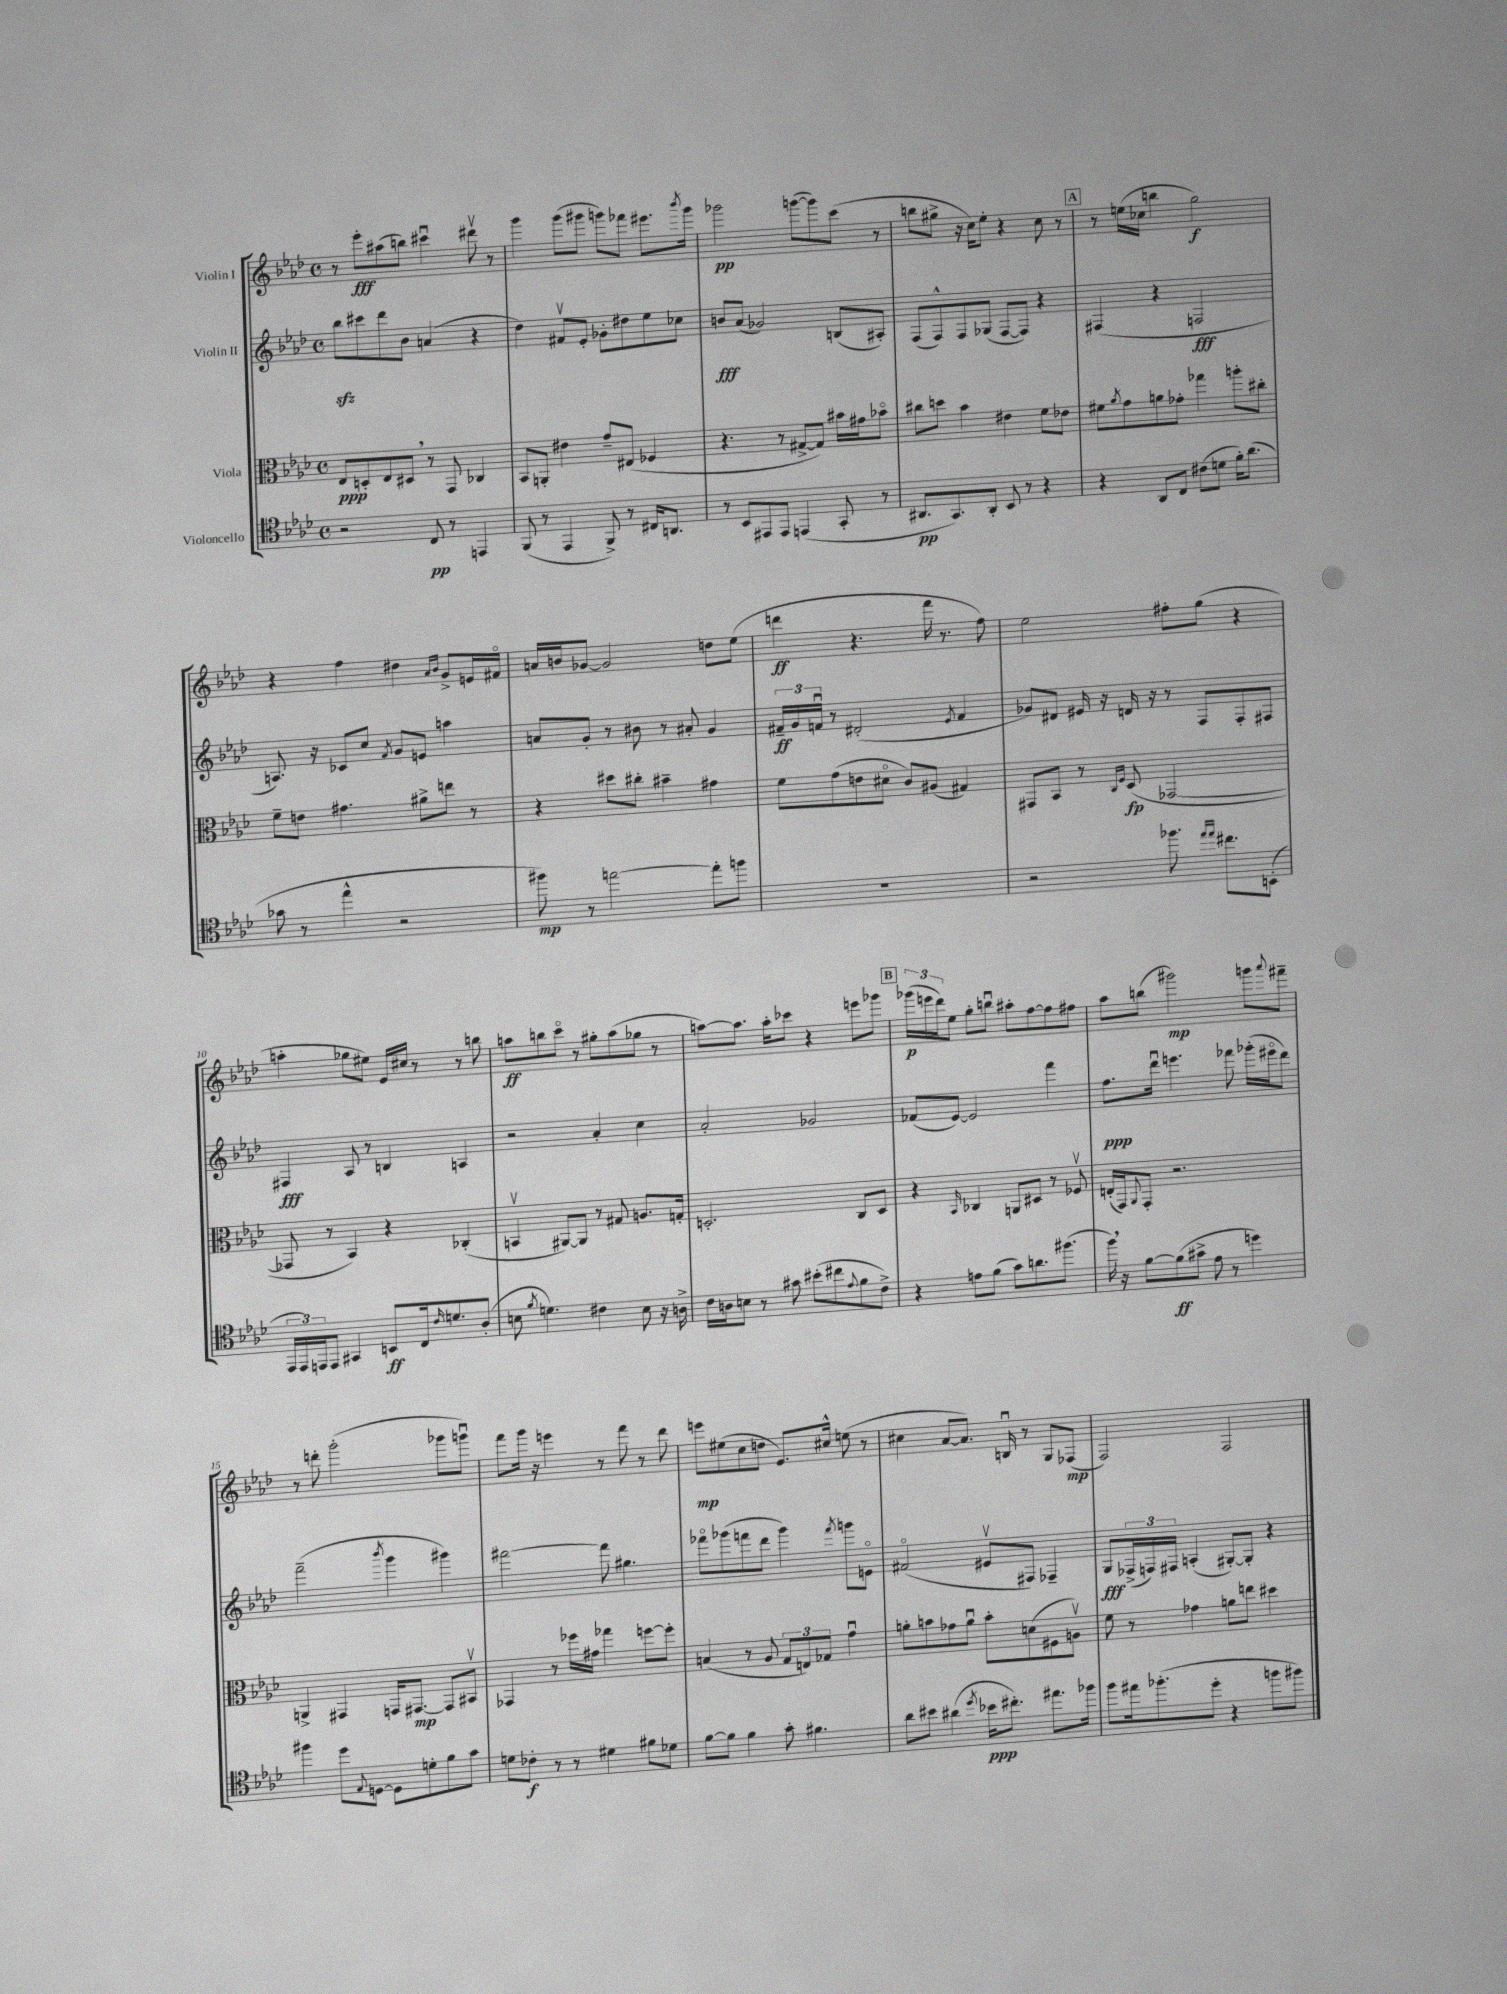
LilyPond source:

<<
\new StaffGroup <<
\new Staff = "s0" \with { instrumentName = "Violin I" } {
    \clef treble \key aes \major \defaultTimeSignature \time 4/4
    r8 ees'''8-.\fff ais''8( b''8) cis'''4\downbow dis'''8\upbow r8 |
    g'''4 g'''8( gis'''8 g'''8) fes'''8 eis'''8. \acciaccatura { bes'''8 } g'''16 |
    ges'''2\pp g'''8~( g'''8) c'''8( r8 |
    b''8 gis''8-> r16 c''16) ees''8-. r4 c''8 r8 |
    \mark \markup { \box "A" } r8 e''16( ces''16 b''4 g''2\f) |
    r4 f''4 dis''4 \grace { aes'16 bes'16 } g'8-> e'16 fis'16\flageolet |
    a'16 b'16 ges'8~ ges'2 d''8 ees''8( |
    d'''4\ff r4. f'''16 r8. f''8) |
    ees''2 fis''8-. g''8( r4 |
    a''4-. ges''8 eis''8) ees'16 cis''16 r8 r8 b''8 |
    a''8\ff b''8 c'''8\flageolet r8 gis''8-. a''8( ges''8 r8 |
    a''8~) a''8. a''16-. ces'''8 r4 e'''8 ges'''8 |
    \mark \markup { \box "B" } \tuplet 3/2 { ges'''16\p( e'''16 des'''16) } ees''8 g''8-. b''8\downbow ais''8-. f''8~ f''8 fis''8 |
    aes''8 b''8( gis'''2\mp) g'''8 \appoggiatura { aes'''8 } fis'''8-- |
    r8 d'''8-. g'''2-.( ges'''8 g'''8\downbow) |
    f'''8 g'''16 r16 e'''4 r8 f'''8 r8 des'''8 |
    e'''8\mp eis''8( c''8 d''8 ees'8.) cis''16-^ e''8( r8 |
    cis''4 aes'8~ aes'8.) b16\downbow r8 g8 fes8\mp( |
    f2) f2 \bar "|." |
}
\new Staff = "s1" \with { instrumentName = "Violin II" } {
    \clef treble \key aes \major \defaultTimeSignature \time 4/4
    bes''8\sfz cis'''8 des'''8 bes'8 a'4( r4 |
    des''4) fis'8\upbow ees'8-. ges'8-. dis''8 ees''8 ces''8 |
    b'8\fff aes'8( ges'2) b8( ais8-.) |
    f8( f8-^) f8 ges8( f8~ f8) r4 |
    \mark \markup { \box "A" } fis4( r4 f2\fff |
    a8.) r16 ces'8 c''8 \acciaccatura { f'8 } g'8 e'8 a''4 |
    a'8 g'8-. r8 bis'8 r8 ais'8-. g'4 |
    \tuplet 3/2 { fis'16--\ff g'16 f'16\downbow } r8 dis'2-.( \acciaccatura { ees'8 } f'4 |
    ges'8) dis'8 eis'16 r16 d'16 r16 r8 f8 f8-. fis8 |
    fis4\fff aes8 r8 b4 a4 |
    r2 aes'4-. c''4 |
    aes'2-. ges'2 |
    \mark \markup { \box "B" } fes'8( ees'8~) ees'2 f'''4 |
    f''8.\ppp des'''16\downbow e'''4. fes'''8 ges'''16-.( eis'''16\flageolet des'''8) |
    f'''2--( \acciaccatura { bes'''8 } g'''4 gis'''4) |
    fis'''2~ fis'''8 gis''4. |
    fes'''8\flageolet ges'''8( f'''8 des'''8 ges'''4) \acciaccatura { f'''8 } g'''8 e'8\flageolet |
    fis'2\flageolet( eis'8\upbow fis8) fes4-- |
    g8\fff \tuplet 3/2 { fes16->( f16) fis16 } a4-.( gis8~-.) gis8-. r4 \bar "|." |
}
\new Staff = "s2" \with { instrumentName = "Viola" } {
    \clef alto \key aes \major \defaultTimeSignature \time 4/4
    ees8\ppp d8-. ees8 dis8 \breathe r8 g,8 ces4 |
    bes,8 a,8-. eis'4 g'8-- eis8( fes4 |
    r4. r8 gis8~-> gis8) bis'16 gis'16 bes'8\flageolet |
    cis''8 d''8 bes'4 eis'4 f'8 ees'8 |
    \mark \markup { \box "A" } fis'8 \acciaccatura { aes'8 } g'8 a'8 ges'8-. ges''4 a''8-. cis''8-. |
    f'8-- e'8 gis'4. ais'8-> e''8 r8 |
    r4 dis''8 cis''8-. bis'4-- gis'4 |
    f'8 g'8( e'8 dis'8\flageolet c'8) ais8( gis4) |
    gis,8 bes,8 r8 \grace { c16 f16 } des8\fp( ges,2~ |
    ges,8 r8 bes,4) r4 ces4-.( |
    b,4\upbow ais,8~) ais,8 r8 gis8 a8. g16-. |
    d2.-. c8 d8 |
    \mark \markup { \box "B" } r4 \grace { bes,16 } ces4 a,8 dis8 r8 fes8\upbow |
    e16-.( g,16) \appoggiatura { aes,8 } g,8-. r2. |
    a,4-> gis,4 g,16 gis,8.~\mp gis,8 bis,8\upbow |
    ges,4 r8 fes''16 gis'16 ges''4 f''8~ f''8-. |
    b4( r8 aes8 \tuplet 3/2 { g8 e8) ges8 } g'4\downbow |
    a'8-. b'8 ges'8 a'8\downbow b'8-. d'8( fis8 a8\upbow) |
    f'8 r8 ges'4 a'8 e''8 dis''4 \bar "|." |
}
\new Staff = "s3" \with { instrumentName = "Violoncello" } {
    \clef tenor \key aes \major \defaultTimeSignature \time 4/4
    r2 c8\pp r8 e,4 |
    f,8( r8 ees,4 f,8->) r8 cis16 a,8. |
    r8 bes,8 eis,8 eis,8 e,4( g,8-. r8 |
    ais,8.\pp g,8.) ais,8-. bes,8 r8 r4 |
    \mark \markup { \box "A" } r4 aes,8 c8 cis'8( d'8 f'16-.) aes'8.( |
    ges'8 r8 ees''4-^ r2 |
    fis''8\mp) r8 e''2~ e''8-. f''8 |
    R1 |
    r2 fes''8. \grace { ees''16 ees''16 } cis''8. b,8-.( |
    \tuplet 3/2 { ees,16 ees,16) e,16 } e,8 gis,4 b,8\ff c16 \grace { c'16 } d'8. aes8-.( |
    b8 \acciaccatura { f'8 } d'4.) cis'4 b8 r16 a16-> |
    c'16 a16 b8 r8 gis'8 bis'8-.( cis''8 \appoggiatura { ees'8 } f'8 c'8->) |
    \mark \markup { \box "B" } r4 e'8 f'8( g'8) a'8. fis''8.( |
    f''16) \breathe r16 f'8~ f'8\ff( gis'8-> ees'8 r8 d''4) |
    fis''4 des''8 \appoggiatura { ees8 } d8~ d8 d'8-. f'8 g'8 |
    d'8 ces'8-.\f r8 r8 dis'4 fis'8 des'8 |
    f'8~ f'8 f'4 g'8-. fis'4. |
    aes'8 bis'8 ais'4( \acciaccatura { des''8 } bes'16\ppp cis''8.-.) eis''8. fes''16 |
    f''8 eis''16 fes''8.-.( des''8-. r4 f''8 fis''8) \bar "|." |
}
>>
>>
\layout { \context { \Score \override BarNumber.break-visibility = ##(#f #t #t) barNumberVisibility = #(every-nth-bar-number-visible 5) } }
